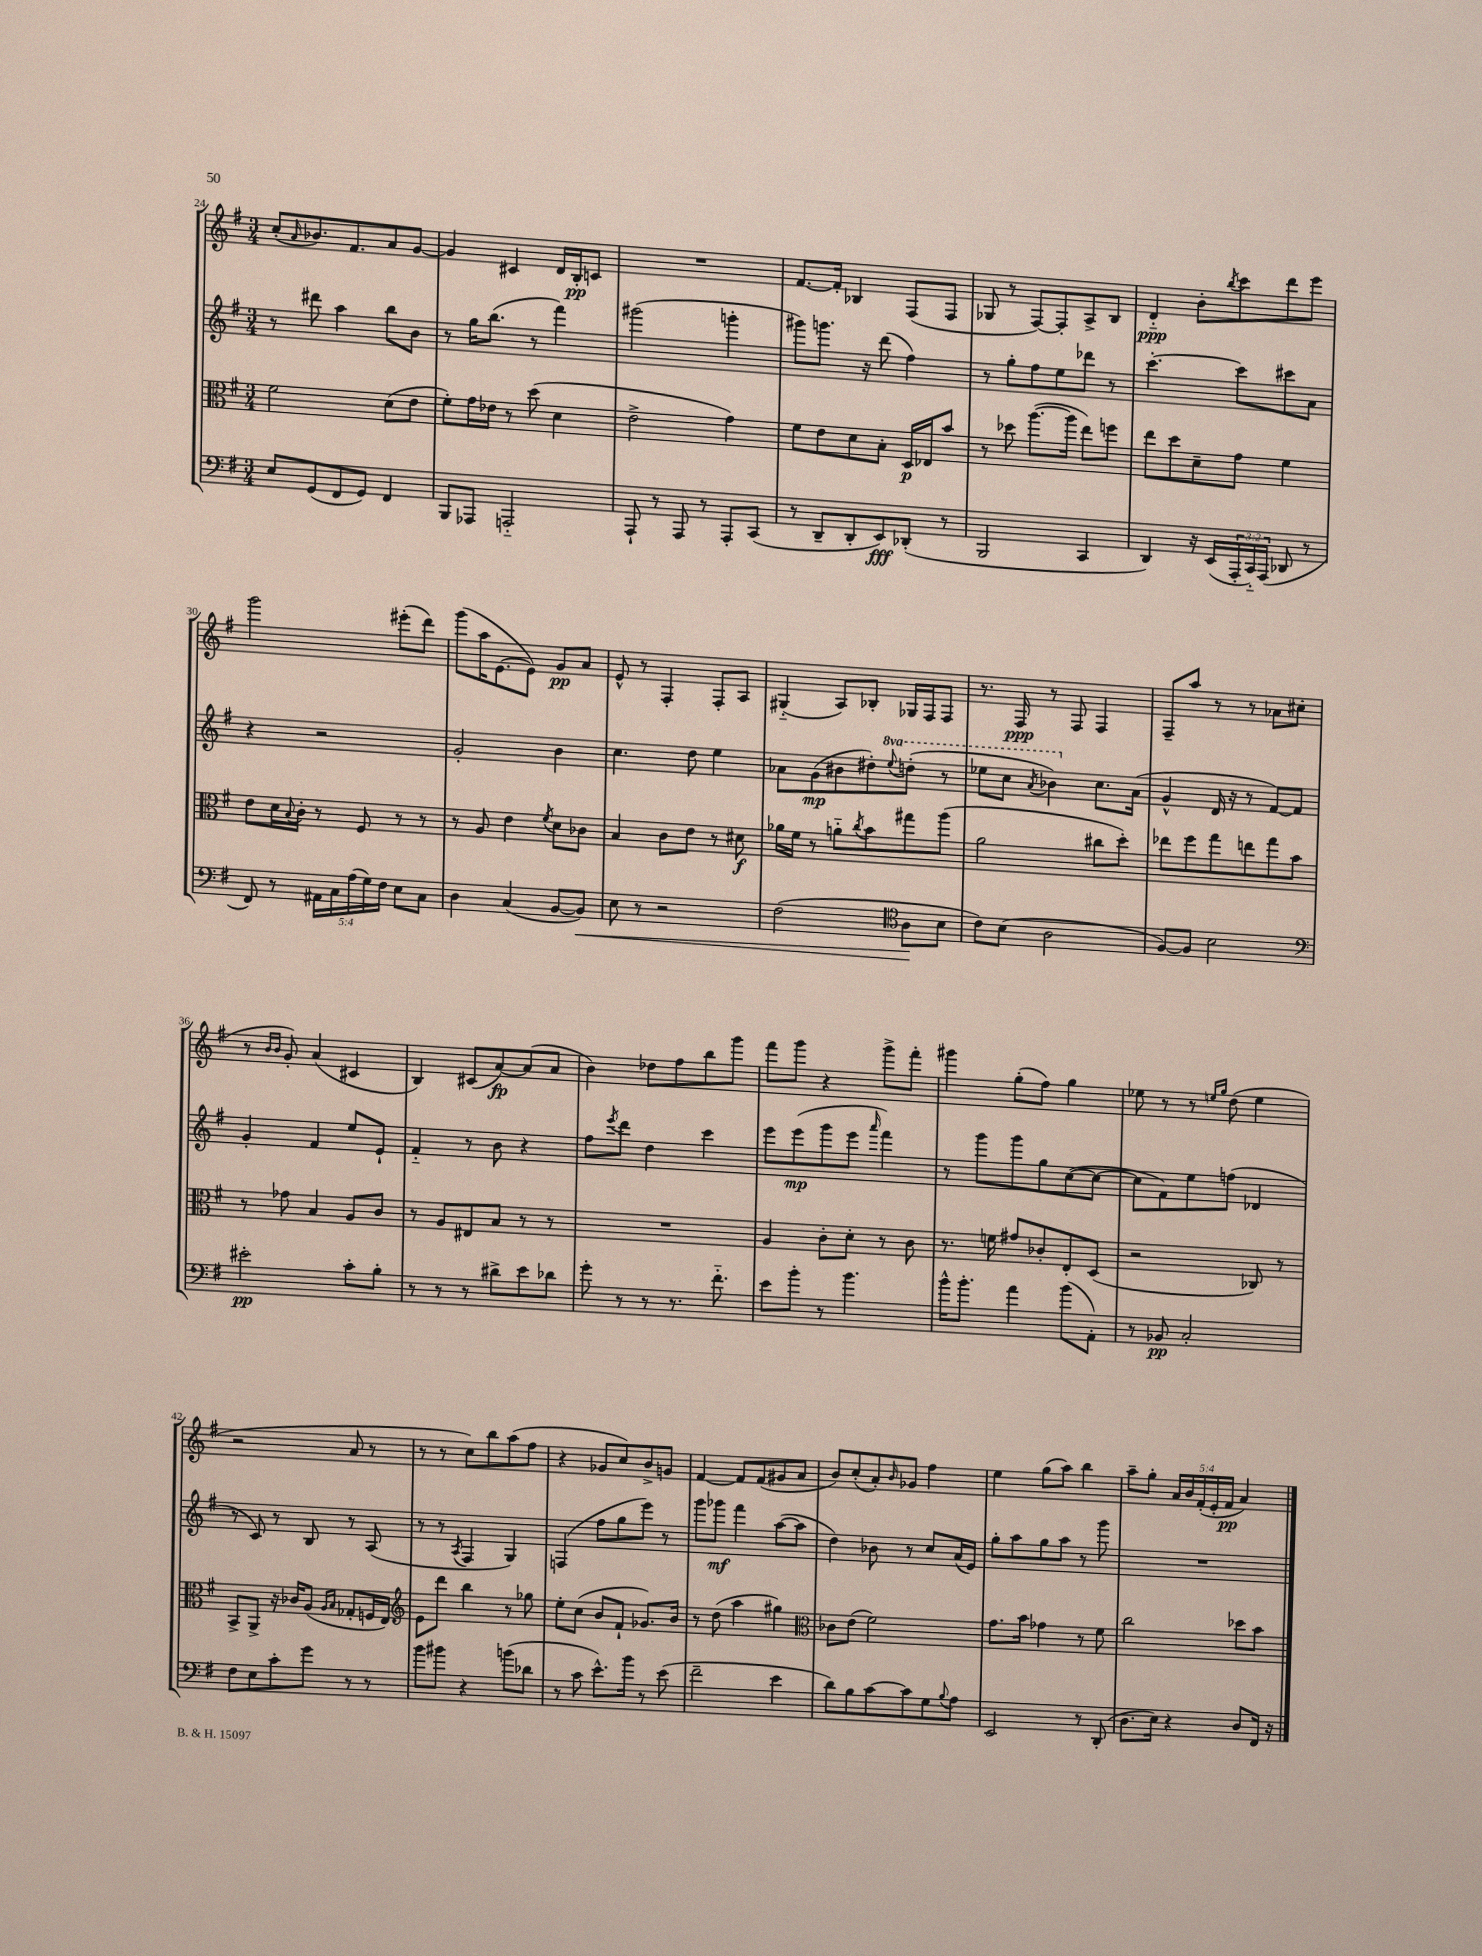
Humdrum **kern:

**kern	**kern	**kern	**kern
*staff4	*staff3	*staff2	*staff1
*clefF4	*clefC3	*clefG2	*clefG2
*k[f#]	*k[f#]	*k[f#]	*k[f#]
*M3/4	*M3/4	*M3/4	*M3/4
8E/L	2f#\	8r	(8cc'/L
.	.	.	16qqa/
(8GG/	.	8ddd#\	8.b-/)
8FF#/	.	4aa\	.
.	.	.	8.f#/
8GG/J)	.	.	.
4FF#/	(8d\L	8bb\L	8a/
.	8e\J	8b\J	[8g/J
=	=	=	=
8BBB/L	8f#'\L)	8r	4g/]
8AAA-/J	16g\L	16gg\LK	.
.	16e-\JJ	(8.bb\J	.
2AAA'~/	8r	.	4c#/
.	(8dd\	8r	.
.	4d\	4fff#\)	16d/LL
.	.	.	16B'/J
.	.	.	8c/J
=	=	=	=
8AAA`/	2e^\	(2ggg#\	2.r
8r	.	.	.
8AAA/	.	.	.
8r	.	.	.
8AAA'/L	4g\)	4ggg'\	.
(8CC/J	.	.	.
=	=	=	=
8r	8f#\L	8ggg#\L)	[8.f#/L
8DD~/L	8e\	8.ggg\J	.
.	.	.	16f#'/]Jk
8DD'/	8d\	.	4B-/
.	.	16r	.
8EE/)	8B'\J	(8ddd\	.
(8DD-'/J	16D/LL	4ff#\)	(8F#/L
.	16E-/J	.	.
8r	8b/J	.	8F#/J
=	=	=	=
2BBB/	8r	8r	8G-/
.	8dd-\	8gg'\L	8r
.	([8.aa\L	8ff#\	[8F#/L)
.	.	8ee\	8F#'/]
.	16aa\]Jk	.	.
4CC/	8ee\L)	8ddd-\J	8A^/
.	8ff\J	8r	8B/J
=	=	=	=
4DD/)	8ee\L	[4.ccc'\	4d'~/
.	8dd\	.	.
16r	8d~\	.	8b'\L
(16EE/LL	.	.	.
.	.	.	8qbb/
24AAA'/	8g\J	8ccc\]L	8ccc\
24CC'~/)	.	.	.
(24AAA/JJ	.	.	.
8DD-/	4f#\	8ccc#\	8ddd\
8r	.	8a\J	8eee\J
=	=	=	=
8FF#/)	8e\L	4r	2ggg\
8r	16d\L	.	.
.	8qqB/	.	.
.	16c'\JJ	.	.
20AA#\LL	8r	2r	.
20C\	.	.	.
(20A\	.	.	.
.	8F#/	.	.
20G\)	.	.	.
20F#\JJ	.	.	.
8E\L	8r	.	(8eee#'\L
8C\J	8r	.	8ddd\J)
=	=	=	=
4D\	8r	2g'/	(8ggg\L
.	8A/	.	16aa\K
.	.	.	[8.e\
(4C/	4e\	.	.
.	.	.	8e\]J)
.	8qf#/	.	.
[8BB/L	8d\L	4b\	8g/L
8BB/]J)	8c-\J	.	8a/J
=	=	=	=
8E\	4B/	4.cc\	8e^^/
8r	.	.	8r
2r	8c\L	.	4F#'/
.	8e\J	8dd\	.
.	8r	4ee\	8F#'/L
.	8d#\	.	8A/J
=	=	=	=
(2F#\	16a-\LL	8a-\L	(4G#'~/
.	16f#\JJ	.	.
.	8r	(8g\	.
.	8a'~\L	8b#\	8A/L)
.	8qcc/	.	.
.	8b\	8dd#'\)	8B-'/J
*clefC4	*	*	*
.	.	8qqeee/	.
8A\L	8gg#\	(8ddd'\J	16G-/LL
.	.	.	16F#/J
8B\J	(8aa\J	8r	8F#/J
=	=	=	=
8c\L)	2a\	8eee-\L	8.r
(8B\J	.	8ccc\J	.
.	.	.	16F#/
.	.	8qaa/	.
2A\	.	4bb-\)	8r
.	.	.	8F#/
.	8cc#\L	8.cc\L	4F#/
.	8dd'\J)	.	.
.	.	(16a\Jk	.
=	=	=	=
[8F#/L)	8ee-\L	4g^^/	8F#~/L
8F#/]J	8ff#\	.	8aa/J
2B\	8gg\	16d/	8r
.	.	16r	.
.	8ee\	8r	8r
.	8gg\	[8f#/L)	8a-\L
.	8b\J	8f#/]J	(8cc#\J
=	=	=	=
*clefF4	*	*	*
2e#'\	8r	4g'/	8r
.	.	.	16qqb/LL
.	.	.	16qqb/JJ
.	8g-\	.	8g'/)
.	4B/	4f#/	(4a/
8c'\L	8A/L	8ee/L	4c#/
8B'\J	8c/J	8e`/J	.
=	=	=	=
8r	8r	4f#'~/	4B/)
8r	8A/L	.	.
8r	8E#/	8r	(8c#/L
8d#^\L	8B/J	8b\	[8a/)
8e\	8r	4r	(8a/]
8d-\J	8r	.	8a/J
=	=	=	=
8g'\	2.r	8ff#\L	4b\)
.	.	8qeee/	.
8r	.	8ddd\J	.
8r	.	4dd\	8dd-\L
8.r	.	.	8ff#\
.	.	4ccc\	8bb\
8.f#'~\	.	.	.
.	.	.	8ggg\J
=	=	=	=
8e\L	4A/	8eee\L	8fff#\L
8b'\J	.	(8eee\	8ggg\J
8r	8c'\L	8ggg\	4r
4.b\	8d'\J	8eee\J	.
.	.	16qqaaa/	.
.	8r	4fff#\)	8ggg^\L
.	8c\	.	8fff#'\J
=	=	=	=
16b^^\LK	8.r	8r	4ggg#\
8.b'\J	.	.	.
.	.	8ggg\L	.
.	16f\	.	.
4a\	8g#/L	8ggg\	(8gg'\L
.	8c-'/	8gg\	8ff#\J)
(8b\L	8E'/	([8cc\	4gg\
8AA'\J)	(8D/J	8cc\_J	.
=	=	=	=
8r	2r	8cc\]L	8ee-\
8BB-/	.	8f#\)	8r
2C'/	.	8ee\	8r
.	.	.	16qqee/LL
.	.	.	16qqgg/JJ
.	.	(8ff\J	(8dd\
.	8C-/)	4d-/	4ee\
.	8r	.	.
=	=	=	=
8F#\L	8BB^/L	8r	2r
8E\	8AA^/J	8c/)	.
8c'\	16r	8r	.
.	16c-/LK	.	.
8g\J	(8A/J	8B/	.
.	16qqA/LL	.	.
.	16qqB/JJ	.	.
8r	8G-'/L	8r	8a/
8r	16F/L	(8A/	8r
.	16E/JJ)	.	.
=	=	=	=
*	*clefG2	*	*
8b\L	8e\L	8r	8r
8b#\J	8ddd\J	8r	8r
.	.	8qA/	.
4r	4bb\	4F#/	8cc\L)
.	.	.	8bb\
(8b\L	8r	4G/)	(8aa\
8d-\J	8gg-\	.	8ff#\J
=	=	=	=
8r	8ee'\L	(4F/	4r
8c\	(8cc\J	.	.
8.e^^\L)	8b/L	8ff#\L	8g-/L
.	8f#`/J	8gg\	8cc/)
16b\Jk	.	.	.
8r	8.g-/L)	8eee\J)	8b^/
(8e\	.	8r	8g/J
.	16b/Jk	.	.
=	=	=	=
2f#~\	8r	8ggg\L	[4f#/
.	(8dd\	8ggg-\J	.
.	4aa\	4fff#\	8f#/]L
.	.	.	(8f#/
4e\	4gg#\)	([8aa\L	8g#/
.	.	8aa\]J	8a/J
=	=	=	=
*	*clefC3	*	*
8d\L)	8c-\L	4dd\)	8b/L)
8B\	(8e\J	.	(8cc'/
[8c\	2f#\)	8b-\	8a'/)
.	.	.	16qqb/
8c\]	.	8r	8g-/J
8G\	.	8cc/L	4ff#\
8qqB/	.	.	.
8A\J	.	(16a/L	.
.	.	16e/JJ)	.
=	=	=	=
2EE/	8.g\L	8gg'\L	4ee\
.	.	8aa\	.
.	16b\Jk	.	.
.	4g-\	8gg\	(8gg\L
.	.	8aa\J	8aa\J)
8r	8r	8r	4bb\
(8DD'/	8f#\	8ggg\	.
=	=	=	=
8.D\L	2cc\	2.r	8aa~\L
.	.	.	8gg'\J
16E\Jk)	.	.	.
4r	.	.	20a/LL
.	.	.	20b/
.	.	.	(20f#'/
.	.	.	20e'/
.	.	.	20f#/JJ
8D/L	8dd-\L	.	4a/)
16FF#/Jk	8b\J	.	.
16r	.	.	.
==	==	==	==
*-	*-	*-	*-
